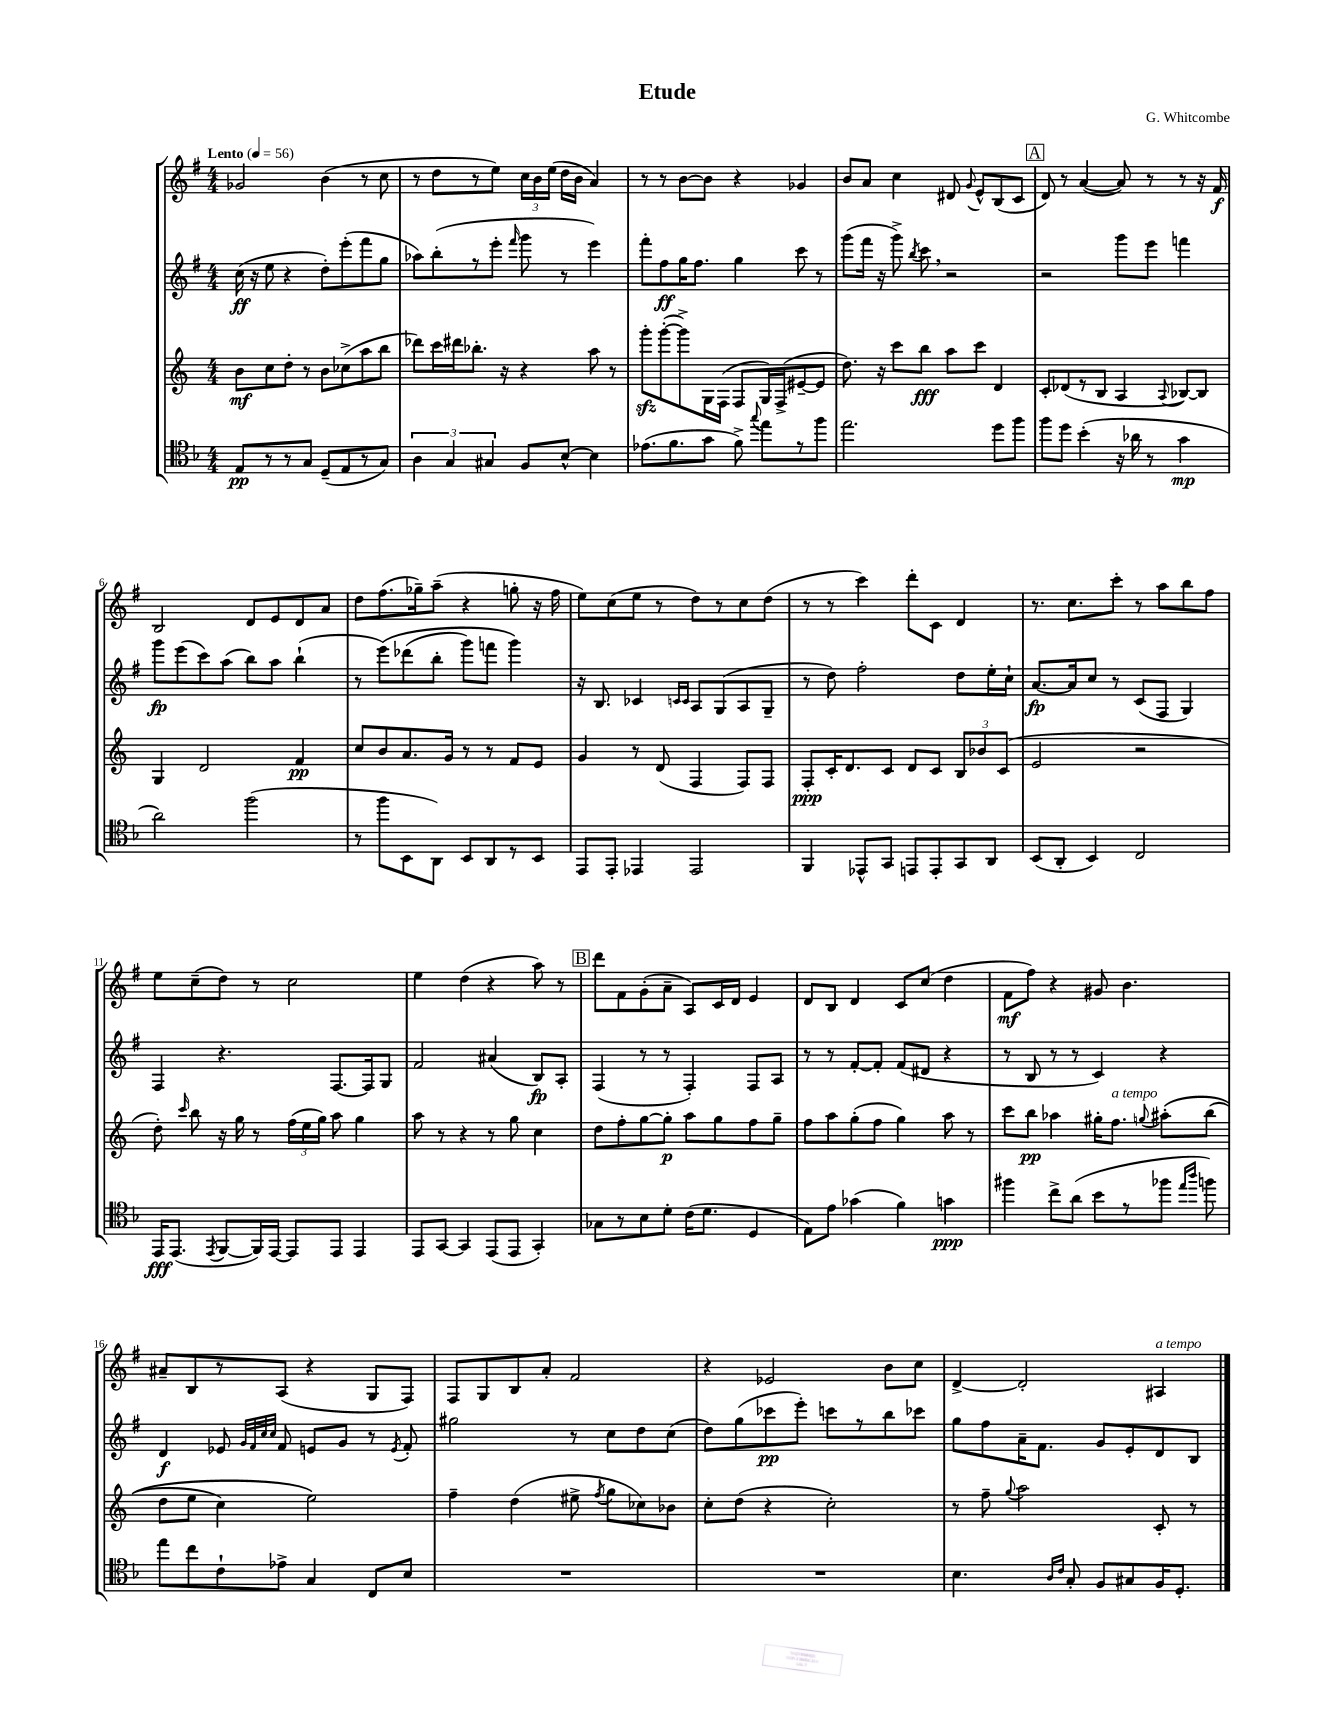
\header { title = "Etude" composer = "G. Whitcombe" }
<<
\new StaffGroup <<
\new Staff = "s0" {
    \clef treble \key g \major \numericTimeSignature \time 4/4 \tempo "Lento" 4 = 56
    \autoBeamOff ges'2 b'4( r8 c''8 |
    r8 d''8[ r8 e''8]) \tuplet 3/2 { c''16[ b'16 e''16]( } d''16[ b'16] a'4) |
    r8 r8 b'8[~ b'8] r4 ges'4 |
    b'8[ a'8] c''4 dis'8 \appoggiatura { g'8 } e'8[-^ b8( c'8] |
    \mark \markup { \box "A" } d'8) r8 a'4~( a'8) r8 r8 r16 fis'16\f |
    b2 d'8[ e'8 d'8 a'8] |
    d''8[ fis''8.( ges''16--) a''8]--( r4 g''8-. r16 fis''16 |
    e''8[) c''8( e''8] r8 d''8[) r8 c''8 d''8]( |
    r8 r8 c'''4) d'''8[-. c'8] d'4 |
    r8. c''8.[ c'''8]-. r8 a''8[ b''8 fis''8] |
    e''8[ c''8--( d''8]) r8 c''2 |
    e''4 d''4( r4 a''8) r8 |
    \mark \markup { \box "B" } d'''8[ fis'8 g'8-.( a'8]-- a8[) c'16 d'16] e'4 |
    d'8[ b8] d'4 c'8[ c''8]( d''4 |
    fis'8[\mf fis''8]) r4 gis'8 b'4. |
    ais'8[-- b8 r8 a8]( r4 g8[ fis8]) |
    fis8[ g8 b8 a'8]-. fis'2 |
    r4 ees'2 b'8[ c''8] |
    d'4~-> d'2-. ais4^\markup { \italic "a tempo" } \bar "|." |
}
\new Staff = "s1" {
    \clef treble \key g \major \numericTimeSignature \time 4/4
    \autoBeamOff c''16\ff( r16 e''8 r4 d''8[-.) e'''8-.( fis'''8 g''8] |
    aes''8[) b''8-.( r8 e'''8]-. \grace { fis'''16 } g'''8 r8 e'''4) |
    fis'''8[-. fis''8\ff g''16 fis''8.] g''4 c'''8 r8 |
    g'''8[( fis'''16] r16 g'''8->) \acciaccatura { b''8 } c'''8 \breathe r2 |
    \mark \markup { \box "A" } r2 g'''8[ e'''8] f'''4 |
    g'''8[\fp e'''8( c'''8) a''8]( b''8[) a''8] b''4-!( |
    r8 e'''8[)\( des'''8( b''8]-. g'''8[) f'''8] g'''4\) |
    r16 b8. ces'4 \grace { c'16[ c'16] } a8[ g8( a8 g8]-- |
    r8 d''8) fis''2-. d''8[ e''16-. c''16]-! |
    a'8.[~\fp a'16 c''8] r8 c'8[( fis8] g4) |
    fis4 r4. fis8.[~ fis16 g8] |
    fis'2 ais'4( b8[\fp) a8]-. |
    \mark \markup { \box "B" } fis4( r8 r8 fis4-.) fis8[ a8] |
    r8 r8 fis'8[~-. fis'8]-. fis'8[( dis'8] r4 |
    r8 b8 r8 r8 c'4) r4 |
    d'4\f ees'8 \grace { g'32[ fis'32 c''32 c''32] } fis'8 e'8[ g'8] r8 \acciaccatura { e'8 } fis'8-. |
    gis''2 r8 c''8[ d''8 c''8]( |
    d''8[) g''8( ces'''8\pp e'''8]-.) c'''8[ r8 b''8 ces'''8] |
    g''8[ fis''8 a'16-- fis'8.] g'8[ e'8-. d'8 b8] \bar "|." |
}
\new Staff = "s2" {
    \clef treble \key c \major \numericTimeSignature \time 4/4
    \autoBeamOff b'8[\mf c''8 d''8]-. r8 b'8[ ces''8->( a''8 b''8] |
    des'''8[) c'''16 dis'''16 bes''8.]-. r16 r4 a''8 r8 |
    g'''8[-.\sfz g'''8~-.( g'''8->) g16 f16]( f8[ g16) f16->( eis'8~-- eis'8] |
    d''8.) r16 c'''8[ b''8]\fff a''8[ c'''8] d'4 |
    \mark \markup { \box "A" } c'8[-. des'8( r8 b8] a4 \appoggiatura { a8 } bes8[~) bes8] |
    g4 d'2 f'4\pp |
    c''8[ b'8 a'8. g'16] r8 r8 f'8[ e'8] |
    g'4 r8 d'8( f4 f8[) f8] |
    f8[-.\ppp c'16-. d'8. c'8] d'8[ c'8] \tuplet 3/2 { b8[ bes'8 c'8]( } |
    e'2 r2 |
    d''8-.) \grace { c'''16 } b''8 r16 g''16 r8 \tuplet 3/2 { f''16[( e''16 g''16]) } a''8 g''4 |
    a''8 r8 r4 r8 g''8 c''4 |
    \mark \markup { \box "B" } d''8[ f''8-. g''8~ g''8]-.\p a''8[ g''8 f''8 g''8]-- |
    f''8[ a''8 g''8-.( f''8] g''4) a''8 r8 |
    c'''8[ b''8]\pp aes''4 gis''16[-. f''8.]^\markup { \italic "a tempo" } \appoggiatura { g''8 } ais''8[-.\( b''8]( |
    d''8[ e''8] c''4) e''2\) |
    f''4-- d''4( eis''8-> \acciaccatura { f''8 } g''8[ ces''8) bes'8] |
    c''8[-. d''8]( r4 c''2-.) |
    r8 f''8-- \appoggiatura { g''8 } a''2 c'8-. r8 \bar "|." |
}
\new Staff = "s3" {
    \clef tenor \key f \major \numericTimeSignature \time 4/4
    \autoBeamOff e8[\pp r8 r8 g8] d8[--( e8 r8 g8]) |
    \tuplet 3/2 { a4 g4 gis4 } f8[ bes8]~-^ bes4 |
    ees'8.[( f'8. g'8] f'8->) \appoggiatura { g''8 } e''8[ r8 f''8] |
    e''2. d''8[ f''8] |
    \mark \markup { \box "A" } f''8[ d''8] bes'4-.( r16 aes'16 r8 g'4\mp |
    a'2) f''2( |
    r8 f''8[ bes,8 a,8]) bes,8[ a,8 r8 bes,8] |
    e,8[ e,8]-. ees,4 ees,2 |
    f,4 ees,8[-^ g,8] e,8[ e,8-. g,8 a,8] |
    bes,8[( a,8]-. bes,4) c2 |
    e,16[\fff e,8.]( \acciaccatura { e,8 } f,8[~ f,16) e,16]~ e,8[ e,8] e,4 |
    e,8[ g,8]~ g,4 e,8[( e,8] g,4-.) |
    \mark \markup { \box "B" } ges8[ r8 bes8 d'8]-. c'16[( d'8.] d4 |
    e8[) e'8] ges'4( f'4) g'4\ppp |
    fis''4 c''8[-> a'8]( bes'8[ r8 fes''8] \grace { e''16[ a''16] } f''8) |
    e''8[ c''8 c'8-! ees'8]-> g4 c8[ bes8] |
    R1 |
    R1 |
    bes4. \grace { a16[ c'16] } g8-. f8[ gis8 f16 d8.]-. \bar "|." |
}
>>
>>
